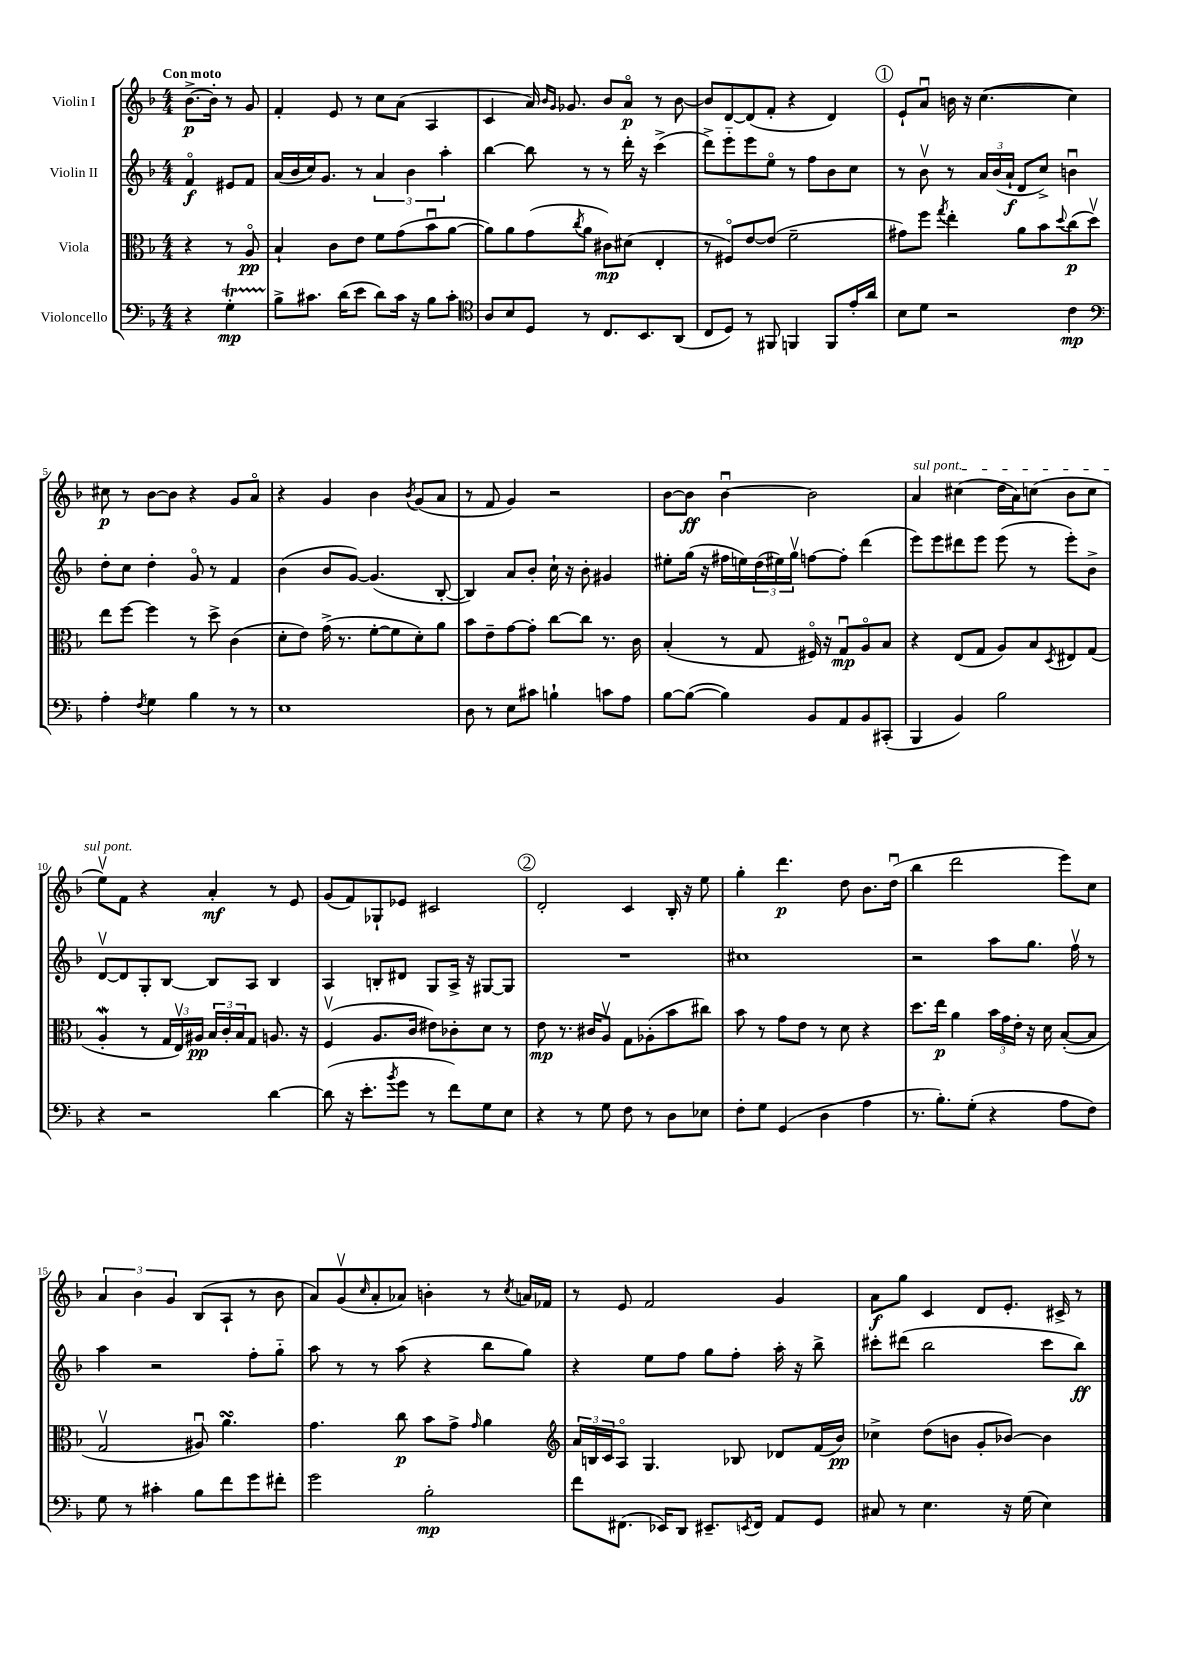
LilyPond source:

<<
\new StaffGroup <<
\new Staff = "s0" \with { instrumentName = "Violin I" } {
    \clef treble \key f \major \numericTimeSignature \time 4/4 \partial 2 \tempo "Con moto"
    bes'8.~->\p bes'16-. r8 g'8 |
    f'4-. e'8 r8 c''8 a'8( a4 |
    c'4 a'16) \grace { bes'16 g'16 } ges'8. bes'8 a'8\flageolet\p r8 bes'8~ |
    bes'8 d'8~ d'8( f'8-. r4 d'4) |
    \mark \markup { \circle "1" } e'8-! a'8\downbow b'16 r16 c''4.~( c''4) |
    cis''8\p r8 bes'8~ bes'8 r4 g'8 a'8\flageolet |
    r4 g'4 bes'4 \acciaccatura { bes'8 } g'8( a'8 |
    r8 f'8 g'4) r2 |
    bes'8~ bes'8\ff bes'4~\downbow bes'2 |
    \once \override TextSpanner.bound-details.left.text = \markup { \italic "sul pont." } a'4\startTextSpan cis''4( d''16 a'16) c''8( bes'8 c''8 |
    e''8\upbow) f'8\stopTextSpan r4 a'4-.\mf r8 e'8 |
    g'8( f'8) ges8-! ees'8 cis'2 |
    \mark \markup { \circle "2" } d'2-. c'4 bes16-. r16 e''8 |
    g''4-. d'''4.\p d''8 bes'8. d''16\downbow( |
    bes''4 d'''2 e'''8) c''8 |
    \tuplet 3/2 { a'4 bes'4 g'4 } bes8( a8-! r8 bes'8 |
    a'8) g'8\upbow( \grace { c''16 } a'8-. aes'8) b'4-. r8 \acciaccatura { c''8 } a'16 fes'16 |
    r8 e'8 f'2 g'4 |
    a'8\f g''8 c'4 d'8 e'8.-. cis'16-> r8 \bar "|." |
}
\new Staff = "s1" \with { instrumentName = "Violin II" } {
    \clef treble \key f \major \numericTimeSignature \time 4/4 \partial 2
    f'4\flageolet\f eis'8 f'8 |
    a'16( bes'16 c''16) g'8. r8 \tuplet 3/2 { a'4 bes'4 a''4-. } |
    bes''4~ bes''8 r8 r8 d'''16-. r16 c'''4->( |
    d'''8->) e'''8-_ e'''8 e''8\flageolet r8 f''8 bes'8 c''8 |
    \mark \markup { \circle "1" } r8 bes'8\upbow r8 \tuplet 3/2 { a'16 bes'16( a'16-!\f } d'8 c''8->) b'4\downbow |
    d''8-. c''8 d''4-. g'8\flageolet r8 f'4 |
    bes'4( bes'8 g'8~) g'4.( bes8~-. |
    bes4) a'8 bes'8-. c''16-! r16 bes'8-. gis'4 |
    eis''8-. g''16( r16 fis''16 e''16) \tuplet 3/2 { d''16( eis''16) g''16\upbow } f''8~ f''8-. d'''4( |
    e'''8) e'''8 dis'''8 e'''8 e'''8( r8 e'''8-.) bes'8-> |
    d'8~\upbow d'8 g8-. bes8~ bes8 a8 bes4 |
    a4 b8-. dis'8 g8 a16-> r16 gis8~ gis8 |
    \mark \markup { \circle "2" } R1 |
    cis''1 |
    r2 a''8 g''8. f''16\upbow r8 |
    a''4 r2 f''8-. g''8-_ |
    a''8 r8 r8 a''8( r4 bes''8 g''8) |
    r4 e''8 f''8 g''8 f''8-. a''16-. r16 bes''8-> |
    cis'''8-. dis'''8( bes''2 cis'''8 bes''8\ff) \bar "|." |
}
\new Staff = "s2" \with { instrumentName = "Viola" } {
    \clef alto \key f \major \numericTimeSignature \time 4/4 \partial 2
    r4 r8 a8\flageolet\pp |
    bes4-! c'8 e'8 f'8 g'8( bes'8\downbow a'8~ |
    a'8) a'8 g'8( \acciaccatura { c''8 } a'8 cis'8\mp) dis'8( e4-. |
    r8 fis8\flageolet) e'8~ e'8( f'2-- |
    \mark \markup { \circle "1" } gis'8) f''8 \acciaccatura { g''8 } e''4-. a'8 bes'8 \appoggiatura { d''8 } c''8\p( d''8\upbow) |
    e''8 f''8~ f''4 r8 d''8-> c'4( |
    d'8-. e'8) g'16->( r8. f'8~-. f'8 d'8-.) a'8 |
    bes'8 e'8-- g'8~ g'8-. c''8~ c''8 r8. c'16 |
    bes4-.( r8 g8 fis16\flageolet) r16 g8\downbow\mp a8\flageolet bes8 |
    r4 e8( g8 a8) bes8 \acciaccatura { d8 } eis8 g8( |
    a4-.\mordent r8 \tuplet 3/2 { g16 e16\upbow) ais16\pp } \tuplet 3/2 { bes16 c'16-. bes16 } g8 a8. r16 |
    f4\upbow( a8. c'16 eis'8) ces'8-. d'8 r8 |
    \mark \markup { \circle "2" } e'8\mp r8. cis'16 a8\upbow g8 aes8-.( bes'8 cis''8) |
    bes'8 r8 g'8 e'8 r8 d'8 r4 |
    d''8. e''16\p a'4 \tuplet 3/2 { bes'16 g'16 e'16-. } r16 d'16 bes8~-.( bes8 |
    g2\upbow ais8\downbow) a'4.\turn |
    g'4. c''8\p bes'8 g'8-> \grace { g'16 } a'4 |
    \clef treble \tuplet 3/2 { a'16 b16 c'16 } a8\flageolet g4. bes8 des'8 f'16( bes'16\pp) |
    ces''4-> d''8( b'8 g'8-. bes'8~) bes'4 \bar "|." |
}
\new Staff = "s3" \with { instrumentName = "Violoncello" } {
    \clef bass \key f \major \numericTimeSignature \time 4/4 \partial 2
    r4 g4-.\startTrillSpan\mp |
    bes8->\stopTrillSpan cis'8. d'16( e'8 d'8) cis'16 r16 bes8 cis'8-. |
    \clef tenor a8 bes8 d8 r8 c8. bes,8. a,8( |
    c8 d8) r8 fis,8 f,4 f,8 e'16-. a'16 |
    \mark \markup { \circle "1" } bes8 d'8 r2 c'4\mp |
    \clef bass a4-. \acciaccatura { f8 } g4 bes4 r8 r8 |
    e1 |
    d8 r8 e8 cis'8 b4-! c'8 a8 |
    bes8~ bes8~( bes4) bes,8 a,8 bes,8 cis,8-.( |
    bes,,4 bes,4) bes2 |
    r4 r2 d'4~ |
    d'8( r16 e'8.-. \acciaccatura { bes'8 } g'8 r8 f'8) g8 e8 |
    \mark \markup { \circle "2" } r4 r8 g8 f8 r8 d8 ees8 |
    f8-. g8 g,4( d4 a4 |
    r8. bes8.-.) g8-.( r4 a8 f8) |
    g8 r8 cis'4-. bes8 f'8 g'8 fis'8-. |
    g'2 bes2-.\mp |
    f'8 fis,8.( ees,16) d,8 eis,8.-- \acciaccatura { e,8 } fis,16 a,8 g,8 |
    cis8 r8 e4. r16 g16( e4) \bar "|." |
}
>>
>>
